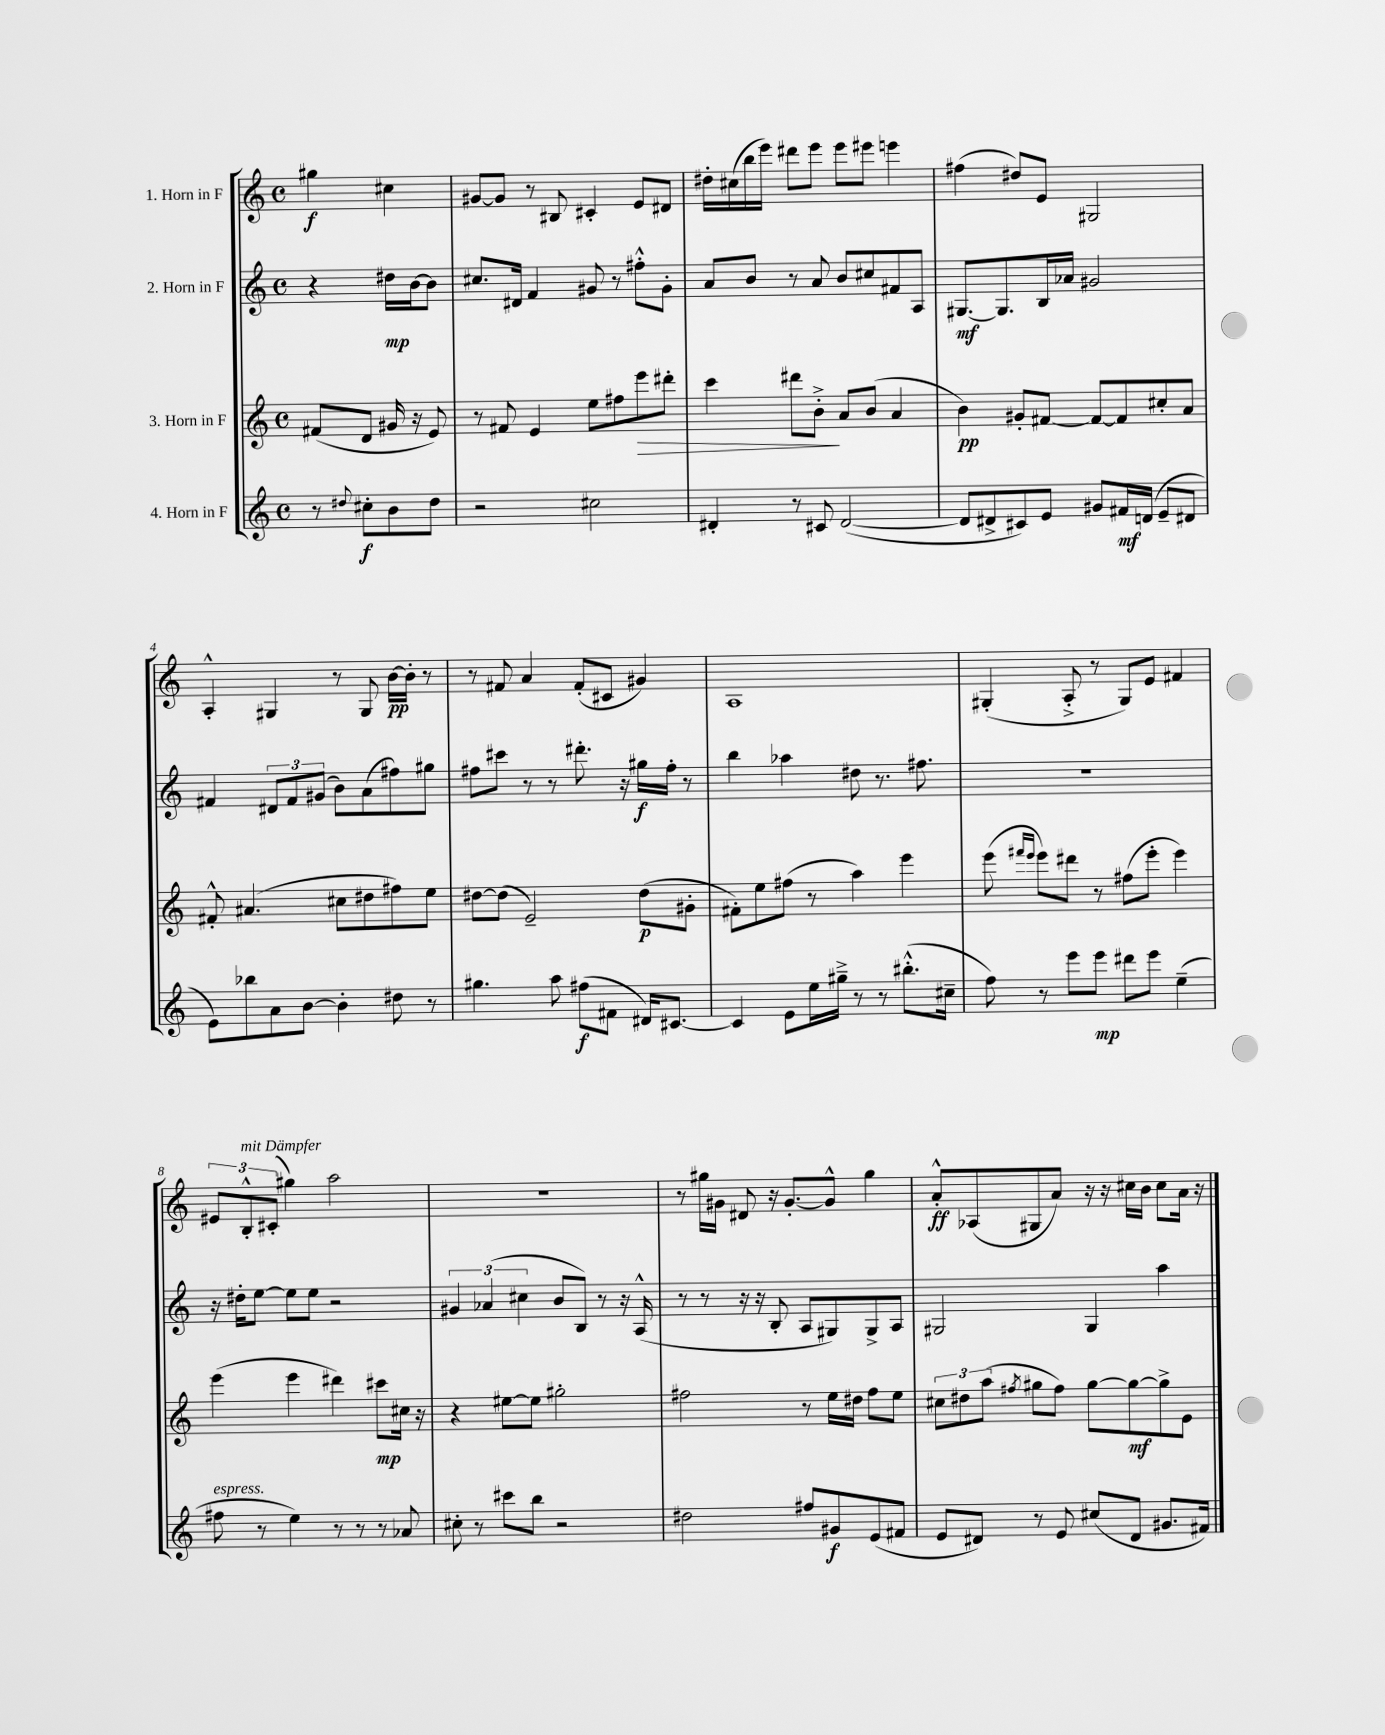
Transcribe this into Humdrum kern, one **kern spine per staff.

**kern	**kern	**kern	**kern
*staff4	*staff3	*staff2	*staff1
*clefG2	*clefG2	*clefG2	*clefG2
*k[]	*k[]	*k[]	*k[]
*M4/4	*M4/4	*M4/4	*M4/4
*met(c)	*met(c)	*met(c)	*met(c)
8r	(8f#	4r	4gg#
8qqdd#	.	.	.
8cc#'	8d	.	.
8b	16g#	16dd#	4cc#
.	16r	[16b	.
8dd#	8e)	8b]	.
=	=	=	=
2r	8r	8.cc#	[8g#
.	8f#	.	8g#]
.	.	16d#	.
.	4e	4f	8r
.	.	.	8B#
2cc#	8ee	8g#	4c#'
.	8ff#	8r	.
.	8eee	8ff#'^^	8e
.	8ddd#'	8g#'	8d#
=	=	=	=
4d#'	4ccc	8a	16dd#'
.	.	.	(16cc#
.	.	8b	16bb
.	.	.	16eee)
8r	8ddd#	8r	8ddd#
8c#	8b'^	8a	8eee
([2d#	8a	8b	8eee
.	(8b	8cc#	8eee#
.	4a	8f#	4eee
.	.	8A	.
=	=	=	=
8d#]	4b)	[8.G#	(4ff#
8d#^	.	.	.
.	.	8.G#]	.
8c#)	8g#'	.	8dd#)
8e	[8f#	16B	8e
.	.	16a-	.
8g#	8f#_	2g#	2G#
16f#	8f#]	.	.
(16d	.	.	.
8e~	8cc#'	.	.
8d#	8a	.	.
=	=	=	=
8e)	8f#'^^	4f#	4A'^^
8bb-	(4.a#	.	.
8a	.	12d#	4G#
.	.	12f#	.
[8b	.	.	.
.	.	(12g#	.
4b']	8cc#	8b)	8r
.	8dd#	(8a	8G#
8dd#	8ff#)	8ff#)	[16b
.	.	.	16b']
8r	8ee	8gg#	8r
=	=	=	=
4.gg#	[8dd#	8ff#	8r
.	(8dd#]	8ccc#	8f#
.	2e~)	8r	4a
8aa	.	8r	.
(8ff#	.	8.ddd#'	(8f#'
8f#	.	.	8c#
.	.	16r	.
16d#)	(8dd#	16gg#	4g#)
[8.c#	.	16ff#'	.
.	8g#'	8r	.
=	=	=	=
4c#]	8f#')	4bb	1A
.	8ee	.	.
8e	(8ff#	4aa-	.
16ee	8r	.	.
16gg#~^	.	.	.
8r	4aa)	8dd#	.
8r	.	8.r	.
(8.bb#'^^	4eee	.	.
.	.	8.ff#	.
16cc#~	.	.	.
=	=	=	=
8ff)	(8eee	1r	(4G#'
.	16qqfff#	.	.
.	16qqeee	.	.
8r	8eee)	.	.
8eee	8ddd#	.	8A'^
8eee	8r	.	8r
8ddd#	(8ff#	.	8G#)
8eee	8eee'	.	8e
(4ee~	4eee)	.	4f#
=	=	=	=
8ff#	(4eee	16r	12e#
.	.	16dd#'	.
.	.	.	12B'^^
8r	.	[8ee	.
.	.	.	(12c#'
4ee)	4eee	8ee]	4gg#)
.	.	8ee	.
8r	4ddd#)	2r	2aa
8r	.	.	.
8r	8ccc#	.	.
8a-	16cc#	.	.
.	16r	.	.
=	=	=	=
8cc#'	4r	6g#	1r
8r	.	.	.
.	.	(6a-	.
8ccc#	[8ee#	.	.
.	.	6cc#	.
8bb	8ee#]	.	.
2r	2gg#'	8b	.
.	.	8B)	.
.	.	8r	.
.	.	16r	.
.	.	(16A^^	.
=	=	=	=
2dd#	2ff#	8r	8r
.	.	8r	16gg#
.	.	.	16g#
.	.	16r	8d#
.	.	16r	.
.	.	8B'	16r
.	.	.	[8.g#'
8ff#	8r	8A	.
8g#	16ee	8G#)	8g#^^]
.	16dd#	.	.
(8e	8ff#	8G#^	4gg#
8f#	8ee	8A	.
=	=	=	=
8e	12cc#	2G#	8a'^^
.	12dd#	.	.
8d#)	.	.	(8A-
.	(12aa	.	.
.	8qff#	.	.
8r	8gg#	.	8G#
8e	8ff#)	.	8a)
(8cc#	[8gg#	4G#	16r
.	.	.	16r
8d#	8gg#_	.	16cc#
.	.	.	16b
8.g#	8gg#^]	4aa	8cc#
.	8e	.	16a
16f#)	.	.	16r
==	==	==	==
*-	*-	*-	*-
